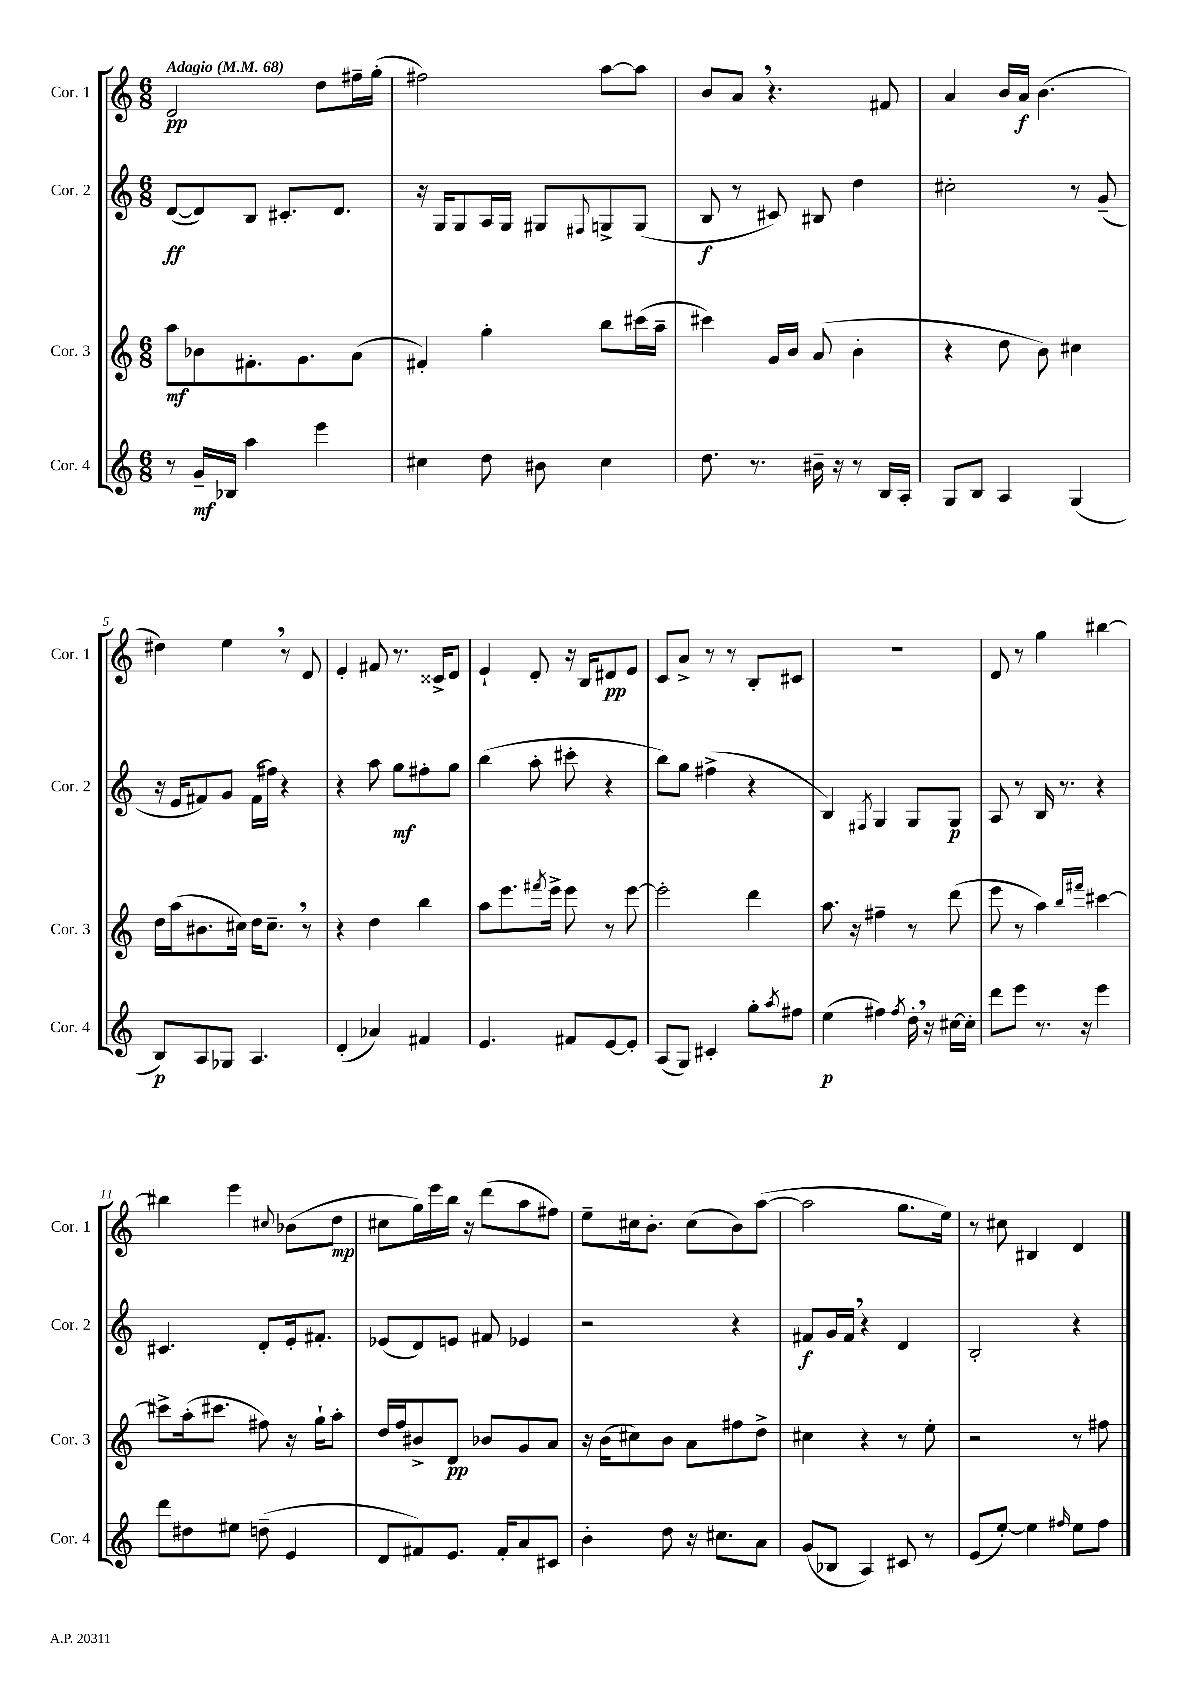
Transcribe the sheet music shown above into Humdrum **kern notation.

**kern	**kern	**kern	**kern
*staff4	*staff3	*staff2	*staff1
*clefG2	*clefG2	*clefG2	*clefG2
*k[]	*k[]	*k[]	*k[]
*M6/8	*M6/8	*M6/8	*M6/8
*MM68	*MM68	*MM68	*MM68
8r	8aa	([8d	2d
16g~	8b-	8d])	.
16B-	.	.	.
4aa	8.f#'	8B	.
.	.	8.c#'	.
.	8.g	.	.
4eee	.	.	8dd
.	.	8.d	.
.	(8a	.	16ff#~
.	.	.	(16gg'
=	=	=	=
4cc#	4f#')	16r	2ff#)
.	.	16G	.
.	.	8G	.
8dd	4gg'	16A	.
.	.	16G	.
8b#	.	8G#	.
.	.	8qqF#	.
4cc#	8bb	8G^	[8aa
.	(16ccc#	(8G	8aa]
.	16aa~	.	.
=	=	=	=
8.dd	4ccc#)	8B	8b
.	.	8r	8a
8.r	.	.	.
.	16g	8c#)	4.r
.	16b	.	.
16b#~	(8a	8B#	.
16r	.	.	.
8r	4b'	4dd	.
16B	.	.	8f#
16A'	.	.	.
=	=	=	=
8G	4r	2cc#'	4a
8B	.	.	.
4A	8dd	.	16b
.	.	.	16a
.	8b)	.	(4.b
(4G	4cc#	8r	.
.	.	(8g~	.
=	=	=	=
8B)	16dd	16r	4dd#)
.	(16aa	16e	.
8A	8.b#	8f#)	.
8G-	.	8g	4ee
.	16cc#)	.	.
4.A	16dd	(16f#	.
.	8.cc#~	16ff#)	.
.	.	4r	8r
.	8r	.	8d
=	=	=	=
(4d'	4r	4r	4e'
4a-)	4dd	8aa	8f#
.	.	8gg	8.r
4f#	4bb	8ff#'	.
.	.	.	16c##^
.	.	8gg	8d
=	=	=	=
4.e	8aa	(4bb	4e`
.	8.eee	.	.
.	.	8aa'	8d'
.	8qfff#	.	.
.	16eee^	.	.
8f#	8eee	8ccc#'	16r
.	.	.	16B
[8e	8r	4r	8d#
8e']	[8eee	.	8e
=	=	=	=
(8A	2eee']	8bb)	8c
8G)	.	8gg	8a^
4c#'	.	(4ff#^	8r
.	.	.	8r
8gg'	4ddd	4r	8B'
8qaa	.	.	.
8ff#	.	.	8c#
=	=	=	=
(4ee	8.aa	4B)	2.r
.	16r	.	.
.	.	8qF#	.
4ff#)	4ff#~	4G	.
8qff#	.	.	.
16dd'	8r	8G	.
16r	.	.	.
[16cc#	(8ddd	8G	.
16cc#']	.	.	.
=	=	=	=
8ddd	8eee	8A	8d
8eee	8r	8r	8r
8.r	4aa)	16B	4gg
.	.	8.r	.
16r	.	.	.
.	16qqbb	.	.
.	16qqfff#	.	.
4eee	[4ccc#	4r	[4bb#
=	=	=	=
8ddd	8ccc#^]	4.c#	4bb#]
8dd#	(16aa'	.	.
.	8.ccc#	.	.
8ee#	.	.	4eee
(8dd~	8ff#)	8d'	.
.	.	.	8qqcc#
4e	16r	16e'	(8b-
.	16gg`	8.f#'	.
.	8aa'	.	8dd
=	=	=	=
8d	16dd	(8e-	8cc#
.	16ff	.	.
8f#)	8b#^	8d)	16gg)
.	.	.	16eee
8.e	8d	8e	16bb
.	.	.	16r
.	8b-	8f#	(8ddd
16f#'	.	.	.
8a	8g	4e-	8aa
8c#	8a	.	8ff#)
=	=	=	=
4b'	16r	2r	8ee~
.	(16b	.	.
.	8cc#)	.	16cc#
.	.	.	8.b'
8dd	8b	.	.
16r	8a	.	(8cc#
8.cc#	.	.	.
.	8ff#	4r	8b)
8a	8dd^	.	([8aa
=	=	=	=
(8g	4cc#	8f#	2aa]
8B-	.	16g	.
.	.	16f#	.
4A)	4r	4r	.
8c#	8r	4d	8.gg
8r	8ee'	.	.
.	.	.	16ee)
=	=	=	=
(8e	2r	2B'	8r
[8ee')	.	.	8cc#
4ee]	.	.	4B#
16qqff#	.	.	.
8ee	8r	4r	4d
8ff#	8ff#	.	.
==	==	==	==
*-	*-	*-	*-
